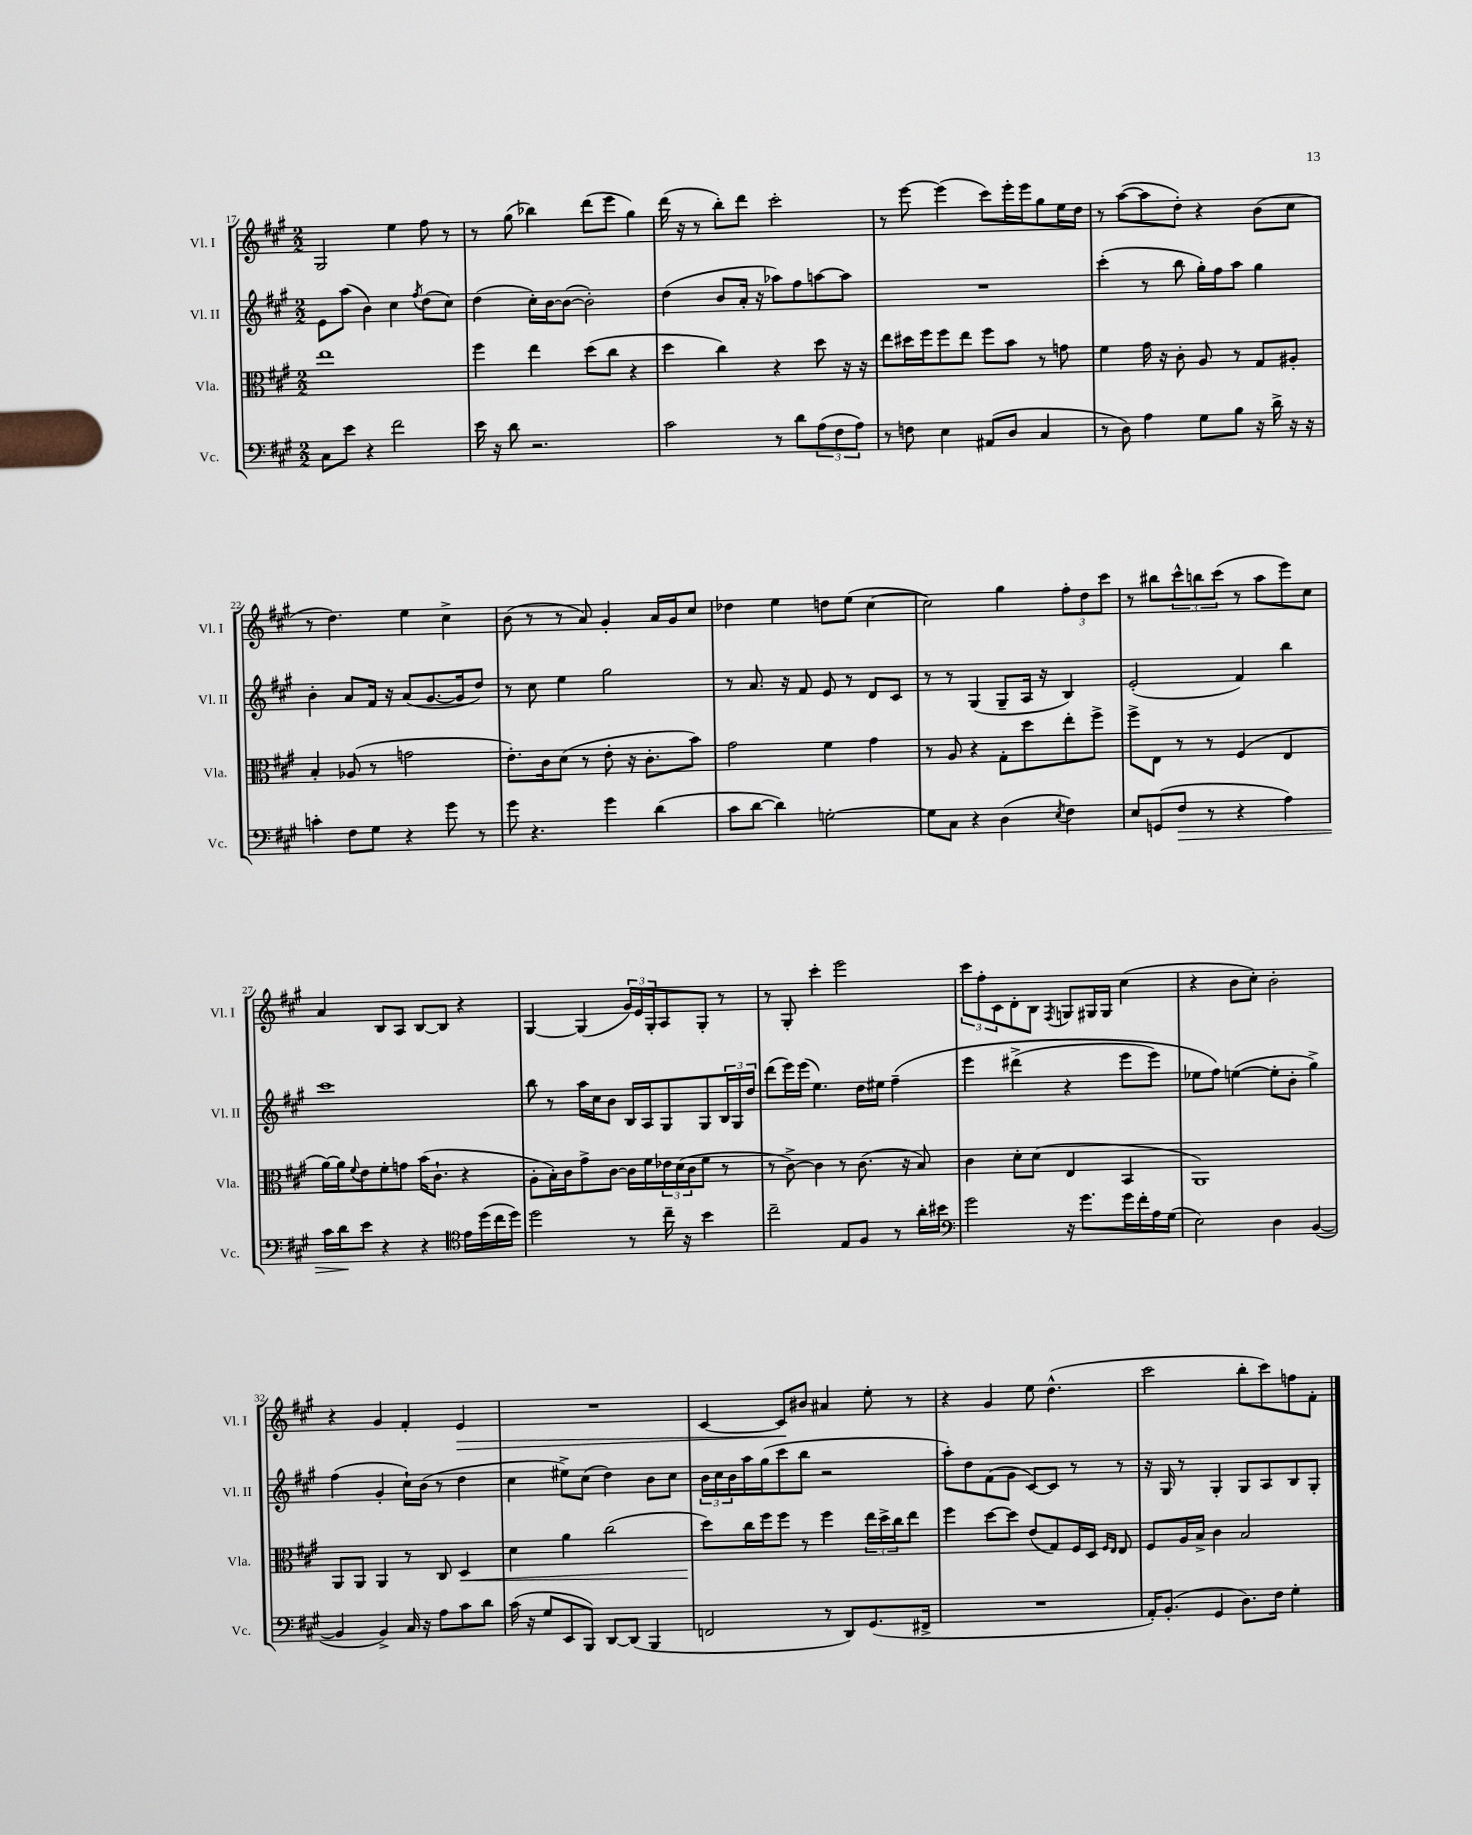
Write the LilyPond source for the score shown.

<<
\new StaffGroup <<
\new Staff = "s0" \with { instrumentName = "Vl. I" shortInstrumentName = "Vl. I" } {
    \clef treble \key a \major \numericTimeSignature \time 2/2
    gis2 e''4 fis''8 r8 |
    r8 gis''8( bes''4) d'''8( e'''8 gis''4) |
    d'''16( r16 r8 b''8-.) d'''8 cis'''2-. |
    r8 e'''8~ e'''4( cis'''8) e'''16-. e'''16 gis''8 e''16 d''16 |
    r8 a''8~( a''8 d''8-.) r4 b'8( cis''8 |
    r8 d''4.) e''4 cis''4-> |
    b'8( r8 r8 a'8) gis'4-. a'16 gis'16 cis''8 |
    des''4 e''4 d''8 e''8( cis''4~ |
    cis''2) gis''4 \tuplet 3/2 { fis''8-. d''8 cis'''8 } |
    r8 bis''8 \tuplet 3/2 { cis'''8-^ b''8 cis'''8( } r8 a''8 e'''8) cis''8 |
    a'4 b8 a8 b8~ b8 r4 |
    gis4~ gis4( \tuplet 3/2 { gis'16) e'16 gis16-. } a8 gis8-. r8 |
    r8 gis8-. cis'''4-. e'''2 |
    \tuplet 3/2 { cis'''8 fis''8-. cis'8 } d'8-. b8 \acciaccatura { fis8 } g8 gis16 gis16 cis''4( |
    r4 b'8 cis''8-.) b'2-. |
    r4 gis'4 fis'4-. e'4\> |
    R1 |
    cis'4~ cis'8\! bis'8 ais'4 e''8-. r8 |
    r4 gis'4 e''8 d''4.-^( |
    cis'''2 b''8-. cis'''8) f''8 fis'8-. \bar "|." |
}
\new Staff = "s1" \with { instrumentName = "Vl. II" shortInstrumentName = "Vl. II" } {
    \clef treble \key a \major \numericTimeSignature \time 2/2
    e'8 a''8( b'4) cis''4 \acciaccatura { fis''8 } d''8( cis''8) |
    d''4( cis''16-.) b'16~ b'8~( b'2-.) |
    d''4( b'8 a'16-. r16 aes''8) fis''8 a''8~ a''8 |
    R1 |
    cis'''4-.( r8 b''8 gis''16-.) fis''16 a''8 gis''4 |
    b'4-. a'8 fis'16 r16 a'8( gis'8.~ gis'16 d''8) |
    r8 cis''8 e''4 gis''2 |
    r8 a'8. r16 fis'8 e'8 r8 d'8 cis'8 |
    r8 r8 gis4( gis8-- a16 r16 b4) |
    e'2-.( fis'4) b''4 |
    cis'''1 |
    b''8 r8 a''16 cis''16 b'8 b16 a16 gis8 gis8 \tuplet 3/2 { b16 gis16 d''16 } |
    d'''8( e'''16) e'''16( e''4.) d''16 eis''16 fis''4--\( |
    e'''4 dis'''4->( r4 e'''8 e'''8) |
    ees''8 fis''8\) e''4~( e''8-. b'8-. gis''4->) |
    fis''4( gis'4-. cis''16-!) b'16( r8 d''4 |
    cis''4 eis''8->) cis''8( d''4) b'8 cis''8 |
    \tuplet 3/2 { b'16 cis''16 b'16 } a''16 gis''16( cis'''8 b''8 r2 |
    a''8-.) d''8 fis'8( gis'8 cis'8~) cis'8 r8 r8 |
    r16 gis16 r8 gis4-. gis8 a8 b8 gis8-. \bar "|." |
}
\new Staff = "s2" \with { instrumentName = "Vla." shortInstrumentName = "Vla." } {
    \clef alto \key a \major \numericTimeSignature \time 2/2
    e''1 |
    fis''4 e''4 d''8( cis''8 r4 |
    d''4 cis''4) r4 d''8 r16 r16 |
    e''8 dis''16 fis''16 fis''8 e''8 fis''8 b'8 r8 g'8 |
    fis'4 gis'16 r16 cis'8-. a8 r8 gis8 ais8-. |
    b4-. aes8( r8 g'2 |
    e'8.-.) cis'16 d'8( r8 e'8-. r16 cis'8.-. b'8) |
    gis'2 fis'4 gis'4 |
    r8 a8 r4 gis8-. d''8 e''8-. fis''8-> |
    fis''8-> e8 r8 r8 fis4( e4 |
    a'16~) a'16 \appoggiatura { fis'8 } e'8 fis'8-. g'8 b'16( cis'8.-! r4 |
    a8-. b16-.) cis'16 gis'8-> cis'8~ cis'16 fis'16 \tuplet 3/2 { ees'16 d'16( cis'16 } fis'8 r8 |
    r8 cis'8~->) cis'4 r8 cis'8.( r16 b8) |
    cis'4 d'8-. d'8( e4 b,4 |
    a,1) |
    a,8 a,8 a,4 r8 cis8 d4\< |
    d'4 a'4 cis''2( |
    d''8\!) cis''16 fis''16 fis''8 r8 fis''4 \tuplet 3/2 { e''16 d''16-> cis''16 } e''8 |
    fis''4 d''8~ d''8 e'8( gis8) fis16 d16 \grace { fis16 e16 } e8 |
    fis8 a16 b16-> cis'4 b2 \bar "|." |
}
\new Staff = "s3" \with { instrumentName = "Vc." shortInstrumentName = "Vc." } {
    \clef bass \key a \major \numericTimeSignature \time 2/2
    cis8 e'8 r4 fis'2 |
    e'16 r16 d'8 r2. |
    cis'2 r8 d'8 \tuplet 3/2 { a8( fis8 a8) } |
    r8 f8 e4 ais,8( d8 cis4 |
    r8 d8) a4 gis8 b8 r16 d'16-> r16 r16 |
    c'4-. fis8 gis8 r4 gis'8 r8 |
    gis'8 r4. gis'4 d'4( |
    cis'8 d'8~ d'4) g2~-. |
    g8 cis8 r4 d4( \acciaccatura { e8 } fis4) |
    e8 g,8( fis8\> r8 r4 a4) |
    cis'16 d'16\! e'8 r4 r4 \clef tenor e'16 d''16( cis''16 d''16) |
    d''2 r8 cis''16-- r16 b'4 |
    cis''2-- e8 fis8 r8 a'16-. bis'16 |
    \clef bass gis'2 r16 gis'8. gis'16 fis'16-. a16 gis16( |
    e2) d4 b,4~( |
    b,4 b,4->) cis16 r16 a8 cis'8 d'8 |
    cis'16( r16 gis8 e,8 b,,8) d,8~ d,8( b,,4 |
    f,2 r8 d,8) gis,8.( fis,16-> |
    R1 |
    a,16-.) b,8.-.( gis,4 d8.) fis16 gis4-. \bar "|." |
}
>>
>>
\layout { \context { \Score currentBarNumber = #17 } }
